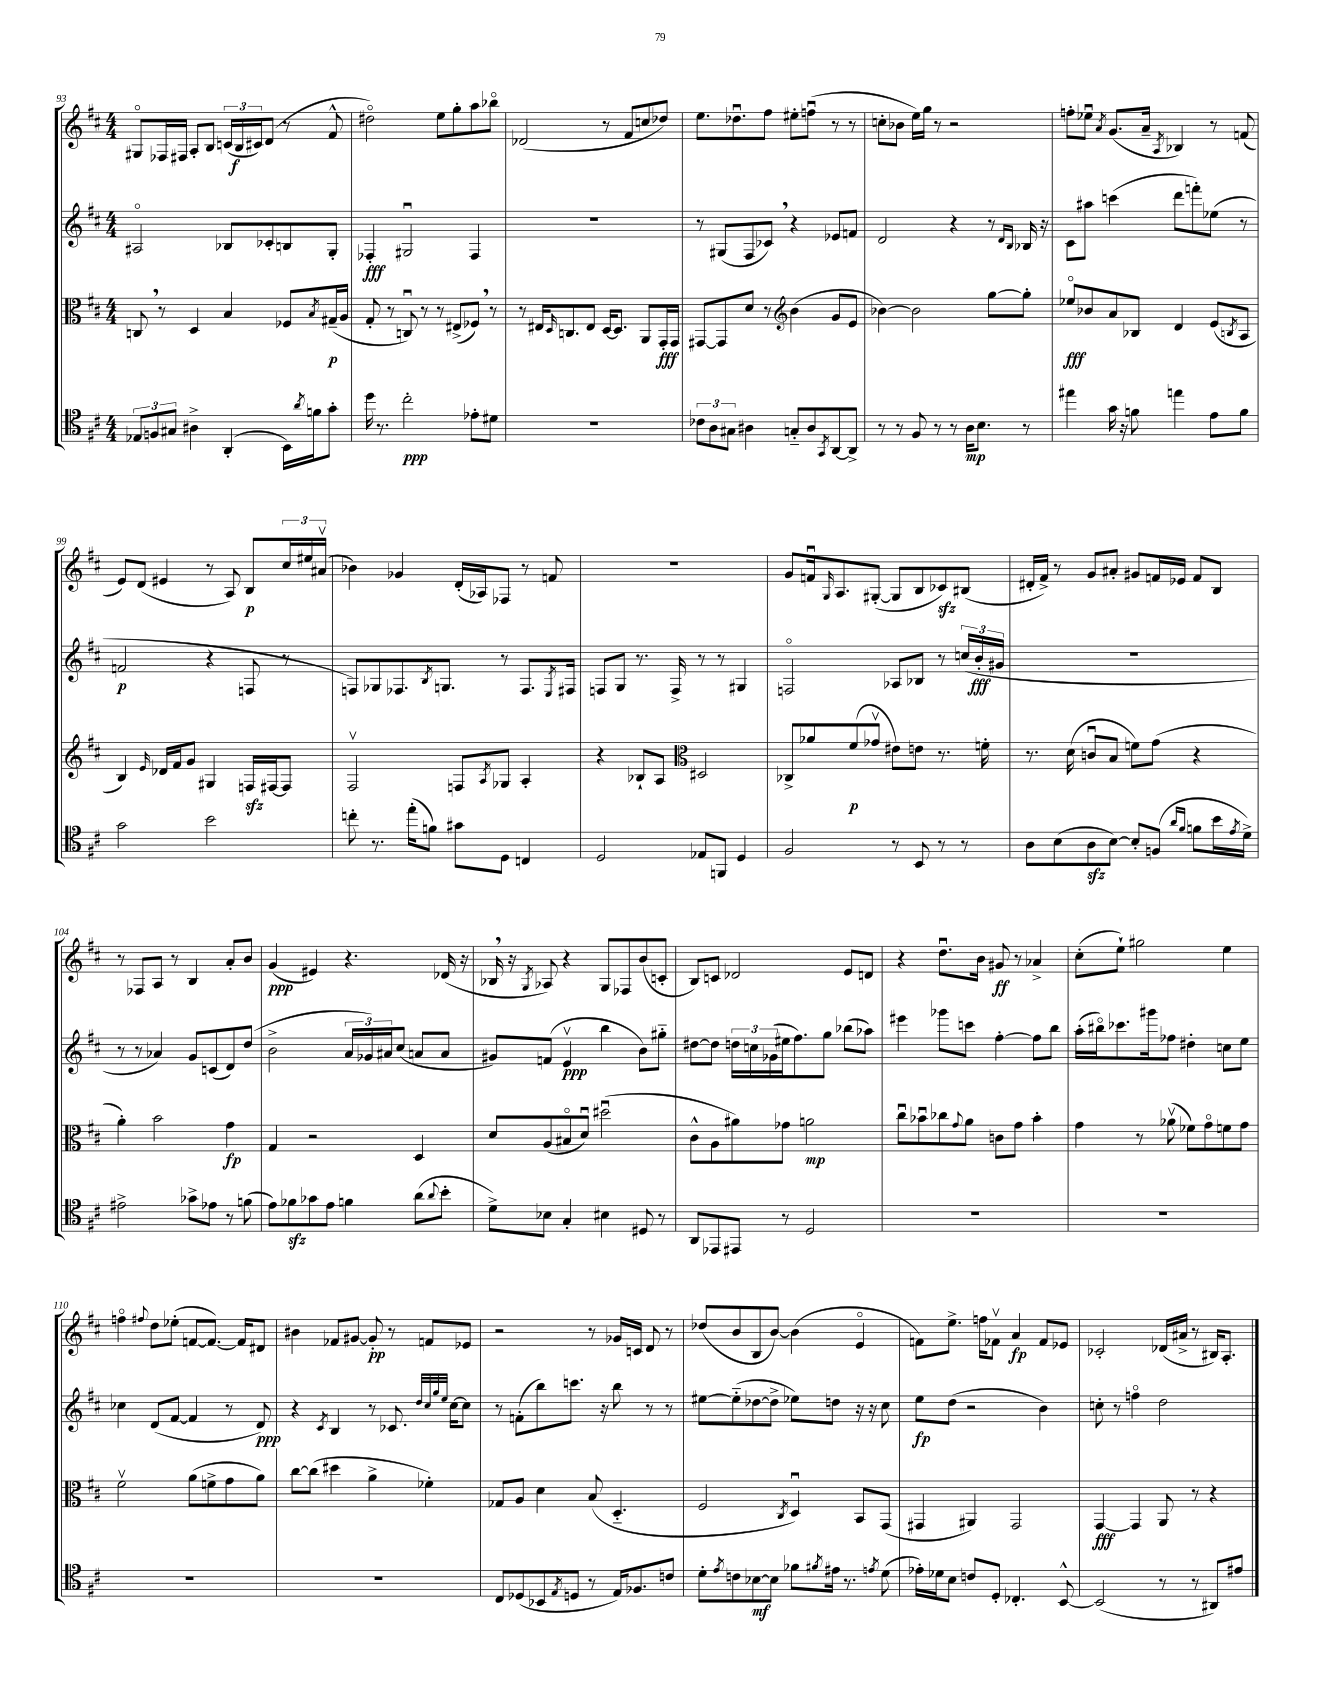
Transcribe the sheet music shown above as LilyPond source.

<<
\new StaffGroup <<
\new Staff = "s0" {
    \clef treble \key d \major \numericTimeSignature \time 4/4
    gis8\flageolet fes16 fis16 a8-. b8 \tuplet 3/2 { c'16( b16\f cis'16) } d'8( r8 fis'8-^ |
    dis''2\flageolet) e''8 g''8-. a''8 bes''8\flageolet |
    des'2( r8 fis'8 c''8 des''8) |
    e''8. des''8.\downbow fis''8 eis''8-. f''8\downbow( r8 r8 |
    c''8-. bes'8 e''16) g''16 r8 r2 |
    f''8-. ees''8\downbow \acciaccatura { a'8 } g'8.( a'16-- \acciaccatura { a8 } bes4) r8 f'8( |
    e'8) d'8( eis'4 r8 a8) b8\p \tuplet 3/2 { cis''16 eis''16 ais'16\upbow( } |
    bes'4) ges'4 d'16-.( aes16) fes8 r8 f'8 |
    R1 |
    g'8 f'16\downbow \grace { g16 } a8. gis8~-.( gis8 b8 ces'8\sfz) bis8( |
    dis'16-. fis'16->) r8 g'8 ais'8-. gis'8 f'16 ees'16 f'8 b8 |
    r8 fes8 a8 r8 b4 a'8-. b'8 |
    g'4\ppp( eis'4) r4. des'16( r16 |
    bes16 \breathe r16 \acciaccatura { g8 } aes8) r4 g8 fes8 b'8( c'8-. |
    b8) c'8 des'2 e'8 d'8 |
    r4 d''8.\downbow b'16 gis'8\ff r8 aes'4-> |
    cis''8-.( e''8-!) gis''2 e''4 |
    f''4\flageolet \appoggiatura { fis''8 } d''8 ees''8-.( f'8~ f'8.~) f'16 dis'8 |
    bis'4 fes'8 gis'8~ gis'8-.\pp r8 f'8 ees'8 |
    r2 r8 ges'16 c'16 d'8 r8 |
    des''8( b'8 b8 b'8~) b'4( e'4\flageolet |
    f'8) e''8.-> f''16 fes'8\upbow a'4\fp fes'8 ees'8 |
    ces'2-. des'16( ais'16-> r8 bis16) a8.-. \bar "|." |
}
\new Staff = "s1" {
    \clef treble \key d \major \numericTimeSignature \time 4/4
    ais2\flageolet bes8 ces'8-. b8 g8-. |
    fes4-.\fff gis2\downbow fes4 |
    R1 |
    r8 gis8( fis8 ces'8) \breathe r4 ees'8 f'8 |
    d'2 r4 r8 \grace { d'16 b16 } bes16 r16 |
    cis'8 ais''8 c'''4( d'''8 f'''8-.) ees''8( r8 |
    f'2\p r4 f8 r8 |
    f8) ges8 fes8. \acciaccatura { b8 } g8. r8 fes8. \acciaccatura { e8 } fis16 |
    f8 g8 r8. f16-> r8 r8 gis4 |
    f2\flageolet aes8 bes8 r8 \tuplet 3/2 { c''16( b'16-.\fff gis'16 } |
    R1 |
    r8 r8 aes'4) g'8 c'8( d'8) d''8( |
    b'2-> \tuplet 3/2 { a'16 ges'16) ais'16 } cis''8( a'8 a'8 |
    gis'8) f'8( e'4\upbow\ppp b''4 b'8) gis''8-_ |
    dis''8~ dis''8 \tuplet 3/2 { d''16 c''16 ges'16( } eis''16 fis''8.) g''8 bes''8( aes''8) |
    eis'''4 ges'''8 c'''8 fis''4~-. fis''8 b''8 |
    a''16-.( bis''16\flageolet) ces'''8. gis'''16 fes''8 dis''4-. c''8 e''8 |
    ces''4 d'8( fis'8~ fis'4 r8 d'8\ppp) |
    r4 \acciaccatura { cis'8 } b4 r8 ces'8. \grace { d''32 cis''32 g''32 e''32 } cis''16~ cis''8 |
    r8 f'8-.( b''8) c'''8. r16 b''8 r8 r8 |
    eis''8~ eis''8-_( des''8~ des''8-> ees''8) d''8 r16 r16 cis''8 |
    e''8\fp d''8( r2 b'4) |
    c''8-. r8 f''4\flageolet d''2 \bar "|." |
}
\new Staff = "s2" {
    \clef alto \key d \major \numericTimeSignature \time 4/4
    c8 \breathe r8 d4 b4 fes8 \acciaccatura { b8 } gis16--\p( a16 |
    g8-. r8 c8\downbow) r8 r8 eis8->( fes8) \breathe r8 |
    r8 eis16 \grace { d16 } c8. eis8 d16~ d8. a,8 g,16-.\fff g,16 |
    gis,8~ gis,8 d'8 r8 \clef treble b'4( g'8 e'8 |
    bes'4~) bes'2 g''8~ g''8-. |
    ees''8\flageolet\fff bes'8 a'8 bes8 d'4 e'8( \acciaccatura { b8 } a8 |
    b4) \grace { e'16 } des'16 fis'16 g'8 gis4 f16\sfz fis16~ fis8 |
    fis2\upbow f8 \acciaccatura { a8 } ges8 a4-. |
    r4 bes8-! a8 \clef alto dis2 |
    ces8-> aes'8 fis'8\p( ges'8\upbow eis'8) e'8 r8. f'16-. |
    r8. d'16( c'8\downbow b8 f'8) g'8( r4 |
    a'4-.) b'2 g'4\fp |
    g4 r2 d4 |
    d'8 a8( bis8\flageolet d'8\downbow) dis''2\downbow( |
    cis'8-^ a8 ais'8) ges'8 a'2\mp |
    cis''8\downbow bes'8\downbow ces''8 \appoggiatura { g'8 } a'8 c'8 g'8 bes'4-. |
    g'4 r8 aes'8\upbow( fes'8) g'8\flageolet f'8 g'8 |
    fis'2\upbow a'8( f'8-> g'8 a'8) |
    cis''8~ cis''8( dis''4 a'4-> fes'4-.) |
    ges8 a8 d'4 b8( d4.-_ |
    fis2 \acciaccatura { cis8 } d4\downbow) b,8 g,8( |
    gis,4 ais,4) gis,2 |
    g,4~\fff g,4 a,8 r8 r4 \bar "|." |
}
\new Staff = "s3" {
    \clef tenor \key d \major \numericTimeSignature \time 4/4
    \tuplet 3/2 { ees8 f8 gis8 } ais4-> a,4-.( b,16) \acciaccatura { a'8 } f'16 g'8-. |
    d''16 r8. cis''2-.\ppp ees'8-. dis'8 |
    R1 |
    \tuplet 3/2 { ces'8 a8 gis8 } ais4 g8-_ ais8 \acciaccatura { g,8 } a,8~ a,8-> |
    r8 r8 fis8 r8 r8 a16\mp b8. r8 |
    eis''4 g'16 r16 f'8 e''4 e'8 f'8 |
    g'2 b'2 |
    c''8-. r8. e''16-.( f'8) gis'8 d8 c4 |
    d2 ees8 f,8 d4 |
    fis2 r8 b,8 r8 r8 |
    a8 b8( a8\sfz b8~) b8-. f8( \grace { a'16 fis'16 } f'8 b'16 \acciaccatura { e'8 } d'16->) |
    eis'2-> ges'8-> ees'8 r8 f'8( |
    e'8) fes'8\sfz ges'8 e'8 f'4 a'8( \appoggiatura { a'8 } b'8-. |
    d'8->) bes8 g4-. bis4 dis8 r8 |
    a,8 ees,8 eis,8 r8 d2 |
    R1 |
    R1 |
    R1 |
    R1 |
    cis8 des8( bes,8 \acciaccatura { e8 } d8 r8 e16) fes8. c'8 |
    d'8-. \acciaccatura { e'8 } c'8 bes8~\mf bes8 fes'8 \acciaccatura { fis'8 } eis'16 r8. \acciaccatura { e'8 } d'8( |
    ees'16-.) des'16 b8 c'8 d8-. ces4.-. b,8~-^ |
    b,2( r8 r8 ais,8) eis'8 \bar "|." |
}
>>
>>
\layout { \context { \Score currentBarNumber = #93 } }
